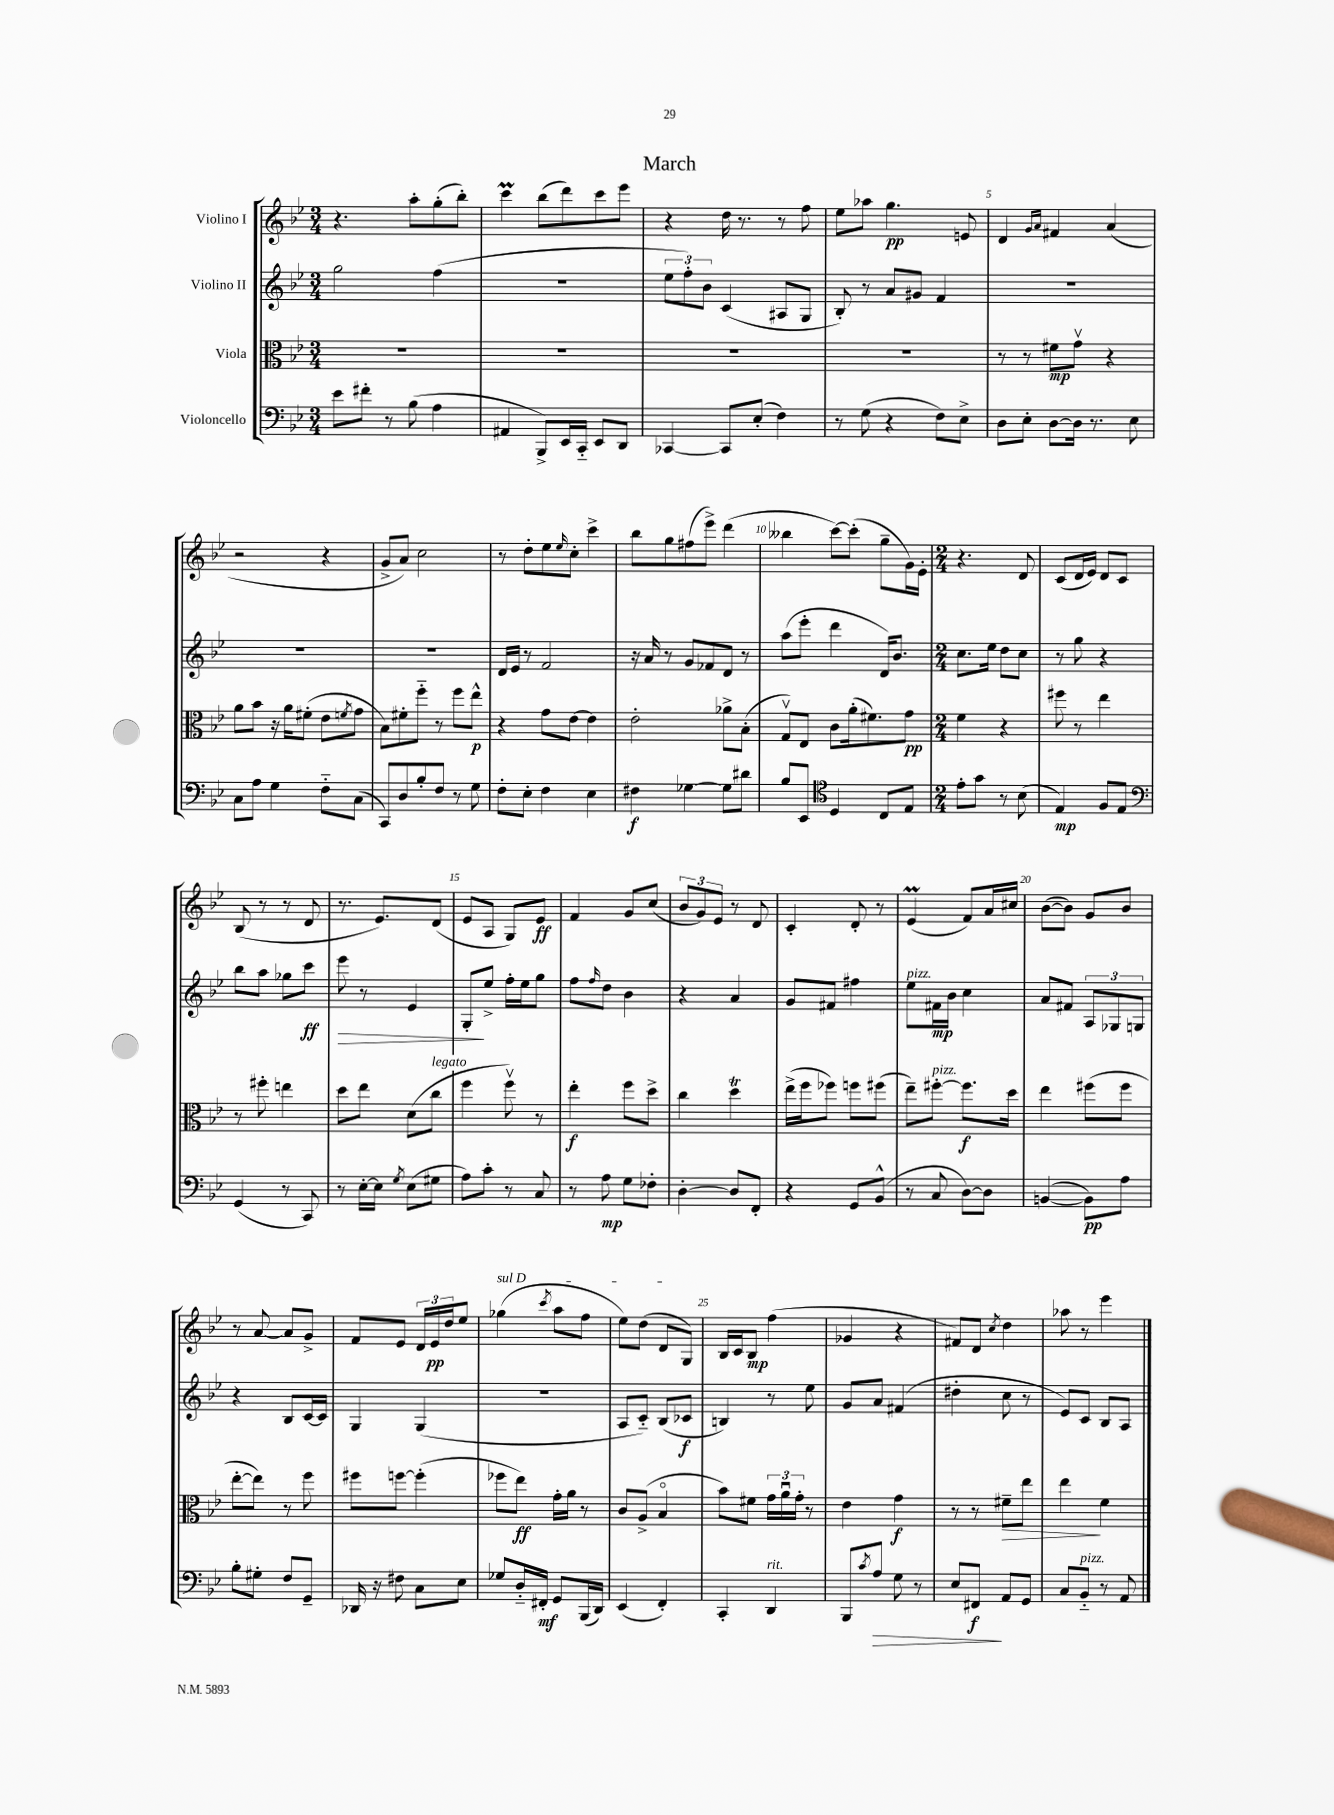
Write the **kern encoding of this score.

**kern	**kern	**kern	**kern
*staff4	*staff3	*staff2	*staff1
*clefF4	*clefC3	*clefG2	*clefG2
*k[b-e-]	*k[b-e-]	*k[b-e-]	*k[b-e-]
*M3/4	*M3/4	*M3/4	*M3/4
8e-\L	2.r	2gg\	4.r
8f#'\J	.	.	.
8r	.	.	.
(8B-\	.	.	8aa'\L
4A\	.	(4ff\	(8gg'\
.	.	.	8bb-'\J)
=	=	=	=
4AA#/	2.r	2.r	4ccc\
8BBB-^/L)	.	.	(8bb-\L
16EE-/L	.	.	8ddd\)
16CC'~/JJ	.	.	.
8EE-/L	.	.	8ccc\
8DD/J	.	.	8eee-\J
=	=	=	=
[4CC-/	2.r	12ee-\L	4r
.	.	12ff'\)	.
.	.	12b-\J	.
8CC-/]L	.	(4c/	16dd\
.	.	.	8.r
(8E-'/J	.	.	.
4F\)	.	8A#/L	8r
.	.	8G/J	8ff\
=	=	=	=
8r	2.r	8B-'/)	8ee-\L
(8G\	.	8r	8aa-\J
4r	.	8a/L	4.gg\
.	.	8g#/J	.
8F\L)	.	4f/	.
8E-^\J	.	.	8e/
=	=	=	=
8D\L	8r	2.r	4d/
8E-'\J	8r	.	.
.	.	.	16qqg/LL
.	.	.	16qqa/JJ
[8D\L	8f#\L	.	4f#/
16D\]Jk	8gv\J	.	.
8.r	.	.	.
.	4r	.	(4a/
8E-\	.	.	.
=	=	=	=
8C\L	8a\L	2.r	2r
8A\J	8b-\J	.	.
4G\	16r	.	.
.	16a\LK	.	.
.	(8f#'\J	.	.
8F'~\L	8e-\L	.	4r
.	8qf/	.	.
(8C\J	8g\J	.	.
=	=	=	=
8CC/L)	8B-\L)	2.r	8g^/L
8D/	8f#'\	.	8a/J)
8B-'/	8ff'~\J	.	2cc\
8F/J	8r	.	.
8r	8ff\L	.	.
8G\	8ee-^^\J	.	.
=	=	=	=
8F'\L	4r	16d/LL	8r
.	.	16e-/JJ	.
8E-'\J	.	8r	8dd'\L
4F\	8g\L	2f/	8ee-\
.	.	.	16qqee-/
.	[8e-\J	.	8cc'\J
4E-\	4e-\]	.	4ccc^\
=	=	=	=
4F#\	2e-'\	16r	8bb-\L
.	.	16a/	.
.	.	8r	8gg\
[4G-\	.	8g/L	(8ff#\
.	.	8f-/	8eee-^\J)
8G-\]L	8a-^\L	8d/J	(4ddd\
8d#\J	(8B-'\J	8r	.
=	=	=	=
8B-/L	8Gv/L)	(8aa\L	4bb--\
8EE-/J	8E-/J	8eee-'\J	.
*clefC4	*	*	*
4D/	8c\L	4ddd\	[8ccc\L)
.	(16a'\k	.	(8ccc'\]J
.	8.f#\)	.	.
8C/L	.	16d/LK)	8gg~\L
.	.	8.b-/J	.
8E-/J	8g\J	.	16g\L)
.	.	.	16e-'\JJ
=	=	=	=
*M2/4	*M2/4	*M2/4	*M2/4
8e-'\L	4f\	8.cc\L	4.r
8g\J	.	.	.
.	.	16ee-\Jk	.
8r	4r	8dd\L	.
(8B-\	.	8cc\J	8d/
=	=	=	=
4E-/)	8ff#\	8r	(8c/L
.	8r	8gg\	16d/L
.	.	.	16e-/JJ)
8F/L	4ee-\	4r	8d/L
8E-/J	.	.	8c/J
=	=	=	=
*clefF4	*	*	*
(4GG/	8r	8bb-\L	(8B-/
.	8ff#'\	8aa\J	8r
8r	4ee\	8gg-\L	8r
8CC/)	.	8ccc\J	8d/
=	=	=	=
8r	8dd\L	8eee-\	8.r
[16E-'\LL	8ee-\J	8r	.
16E-\]JJ	.	.	8.e-/L)
8qG/	.	.	.
(8E-\L	(8d\L	4e-/	.
8G#\J	8cc\J	.	(8d/J
=	=	=	=
8A\L)	4ff\	8G'/L	8e-/L
8c'\J	.	8ee-^/J	8A/J
8r	8ffv\)	16ff'\LL	8G/L)
.	.	16ee-\J	.
8C/	8r	8gg\J	8e-/J
=	=	=	=
8r	4ee-'\	8ff\L	4f/
.	.	16qqff/	.
8A\	.	8dd\J	.
8G\L	8ff\L	4b-\	8g/L
8F-'\J	8dd^\J	.	(8cc/J
=	=	=	=
[4D'\	4cc\	4r	12b-/L
.	.	.	12g/)
.	.	.	12e-/J
8D/]L	4dd\	4a/	8r
8FF'/J	.	.	8d/
=	=	=	=
4r	(16ee-^\LL	8g/L	4c'/
.	16ff\J	.	.
.	8ff-\J)	8f#/J	.
8GG/L	8ff\L	4ff#\	8d'/
(8BB-^^/J	(8ff#\J	.	8r
=	=	=	=
8r	8ee-~\L)	8ee-\L	(4e-/
8C/	[8ff#'\J	16f#\L	.
.	.	16b-\JJ	.
[8D\L)	8.ff#\]L	4cc\	8f/L)
8D\]J	.	.	16a/L
.	16dd\Jk	.	16cc#/JJ
=	=	=	=
([4BB/	4ee-\	8a/L	([8b-\L
.	.	8f#/J	8b-\]J)
8BB\]L)	(8ff#\L	12A/L	8g/L
.	.	12G-/	.
8A\J	8ff#\J	.	8b-/J
.	.	12G/J	.
=	=	=	=
8B-'\L	[8ee-'\L	4r	8r
8G#'\J	8ee-\]J)	.	[8a/
8F/L	8r	8B-/L	8a/]L
8GG~/J	8ff\	[16c/L	8g^/J
.	.	16c/]JJ	.
=	=	=	=
16DD-/	8ff#\L	4G/	8f/L
16r	.	.	.
8F#\	[8ff\J	.	8e-/J
8C\L	(4ff'\]	(4G/	24d/LL
.	.	.	24e-/
.	.	.	24dd/J
8E-\J	.	.	8ee-/J
=	=	=	=
8G-/L	8ff-\L	2r	(4gg-\
16D'~/L	8ee-\J)	.	.
16FF#'/JJ	.	.	.
.	.	.	8qccc/
8GG/L	16g'\LL	.	8aa\L
.	16a\JJ	.	.
(16BBB-/L	8r	.	8ff\J
16DD/JJ)	.	.	.
=	=	=	=
(4EE-/	8c/L	8A/L	8ee-\L)
.	(8A^/J	8c'~/J)	(8dd\J
4FF'/)	4B-o/	(8B-/L	8d/L
.	.	8c-/J	8G/J)
=	=	=	=
4CC'/	8b-\L)	4B/)	16B-/LL
.	.	.	16c/J
.	8f#\J	.	8B-/J
4DD/	24g\LL	8r	(4ff\
.	24au\	.	.
.	24g'\JJ	.	.
.	8r	8ee-\	.
=	=	=	=
8BBB-/L	4e-\	8g/L	4g-/
8qc/	.	.	.
8A/J	.	8a/J	.
8G\	4g\	(4f#/	4r
8r	.	.	.
=	=	=	=
8E-/L	8r	4dd#'\	8f#/L)
8FF#/J	8r	.	8d/J
.	.	.	8qcc/
8AA/L	8f#~\L	8cc\	4dd\
8GG/J	8ee-\J	8r	.
=	=	=	=
8C/L	4ee-\	8e-/L)	8aa-\
8BB-'~/J	.	8c/J	8r
8r	4f\	8B-/L	4eee-\
8AA/	.	8A/J	.
==	==	==	==
*-	*-	*-	*-
